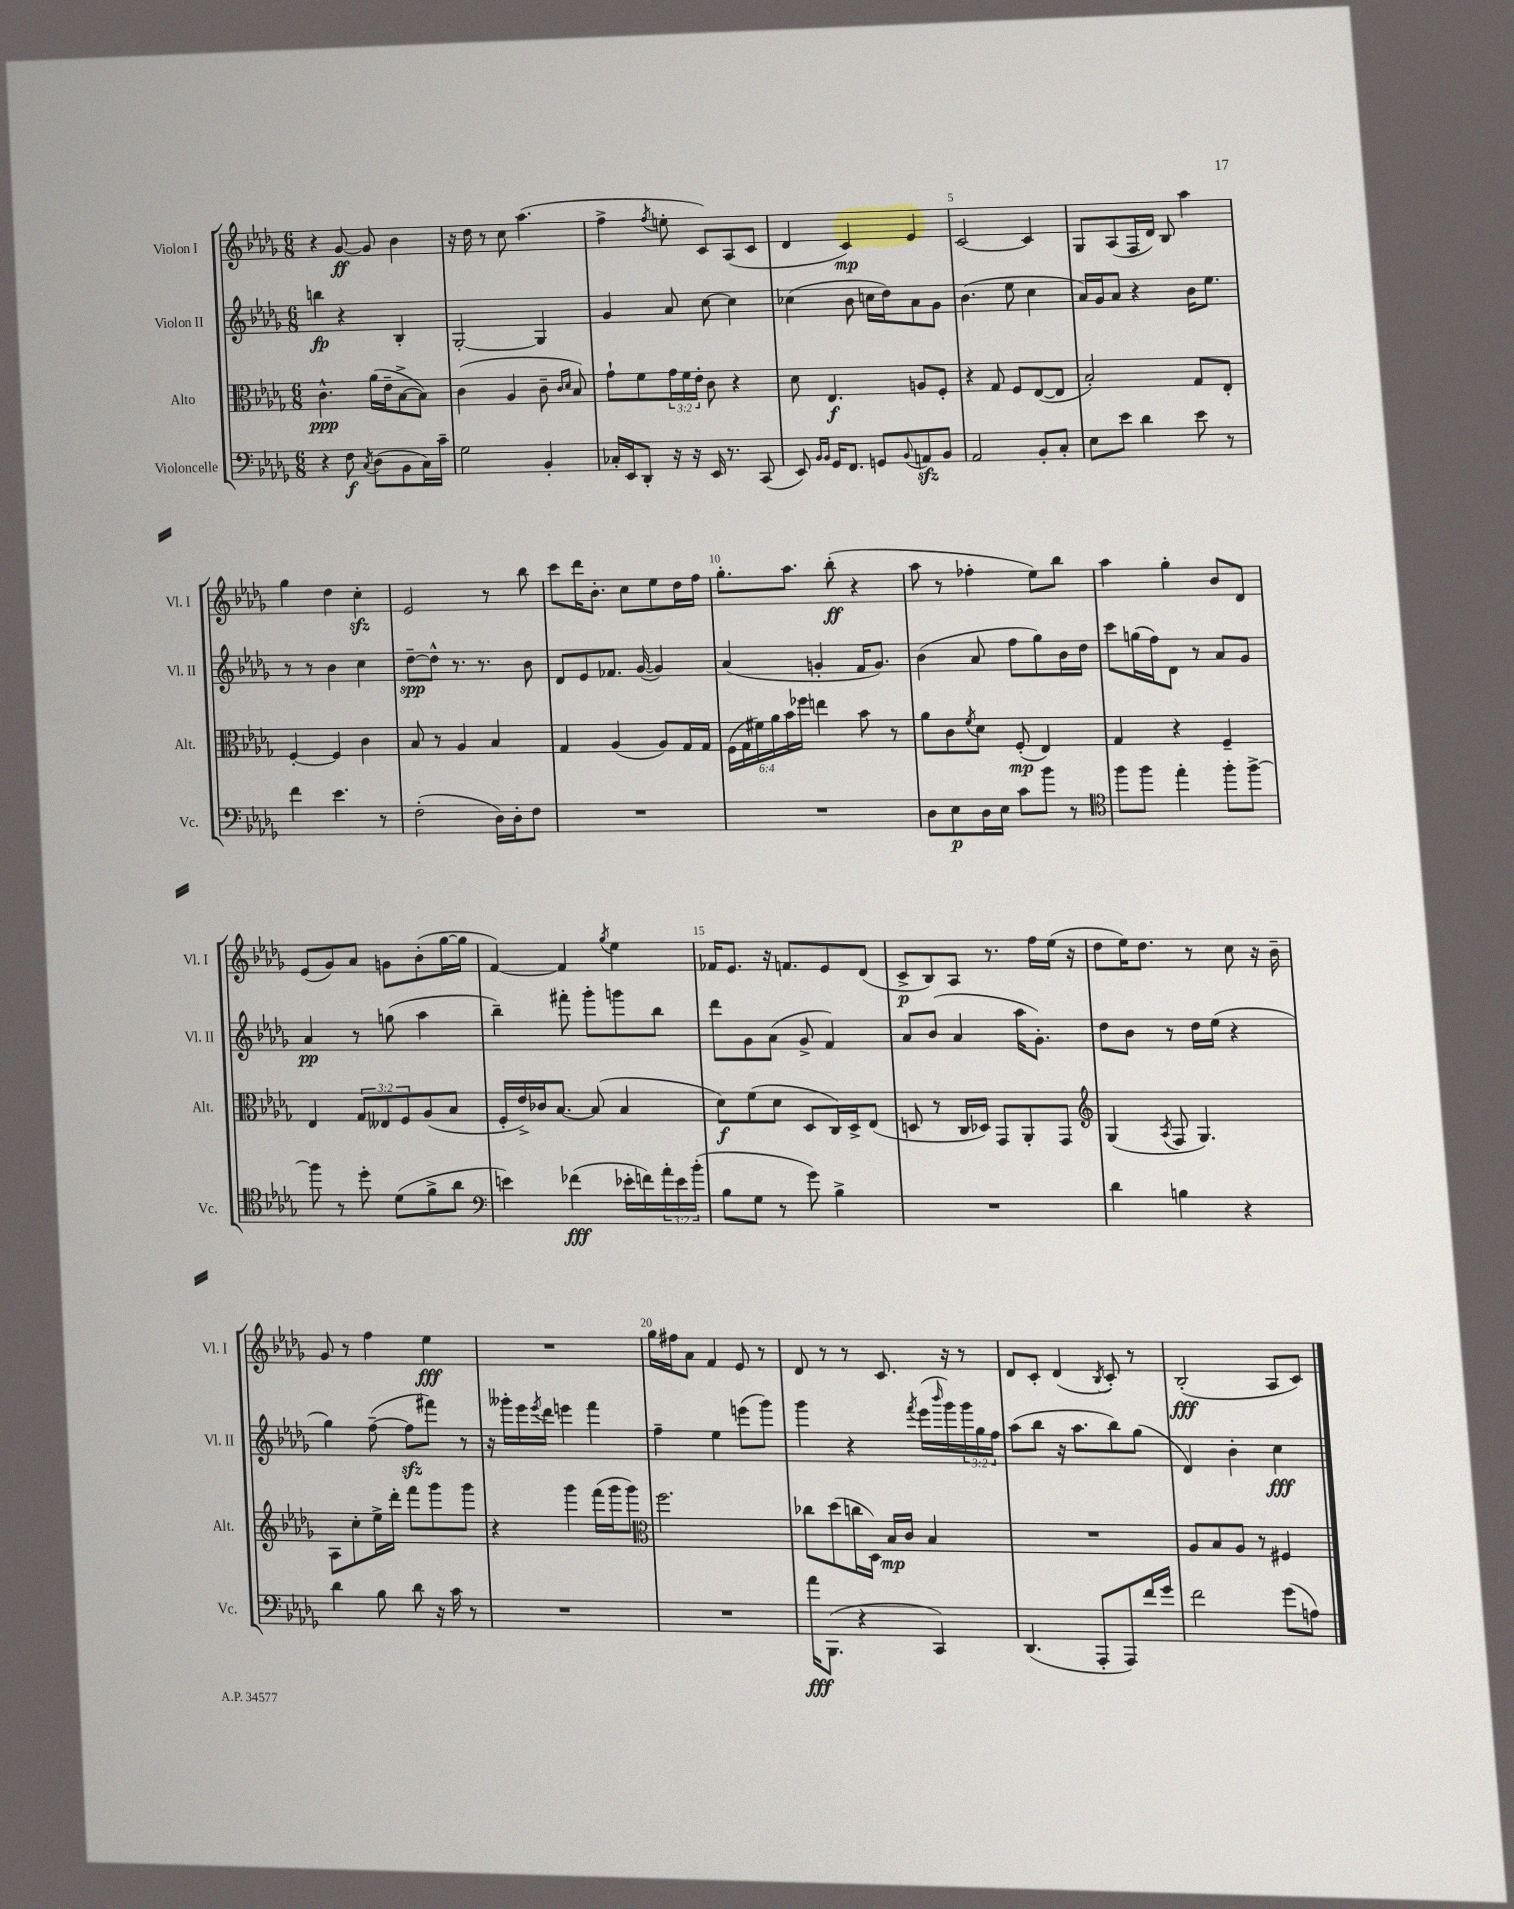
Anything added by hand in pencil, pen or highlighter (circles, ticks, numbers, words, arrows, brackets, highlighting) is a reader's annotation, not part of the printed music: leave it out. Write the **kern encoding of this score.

**kern	**kern	**kern	**kern
*staff4	*staff3	*staff2	*staff1
*clefF4	*clefC3	*clefG2	*clefG2
*k[b-e-a-d-g-]	*k[b-e-a-d-g-]	*k[b-e-a-d-g-]	*k[b-e-a-d-g-]
*M6/8	*M6/8	*M6/8	*M6/8
4r	4.c^^	4bb	4r
8F	.	4r	[8g-
8qC	.	.	.
(8D-	(16a-	.	8g-]
.	16e-~	.	.
8BB-	[8B-^	4B-'	4b-
16C)	8B-])	.	.
16c~	.	.	.
=	=	=	=
2G-	(4c	[2G-'	16r
.	.	.	16dd-
.	.	.	8r
.	4A-	.	8cc
.	.	.	(4.aa-
4BB-'	8c~	4G-]	.
.	16qqc	.	.
.	16qqd-	.	.
.	8B-)	.	.
=	=	=	=
16C-'	8g-`	4g-	4ff^
16EE-	.	.	.
8DD-'	8f	.	.
.	.	.	8qff
16r	24g-	8a-	8ee'
.	24f	.	.
16r	.	.	.
.	24e-'	.	.
16EE-	8c	[8cc	8c)
8.r	.	.	.
.	4r	4cc]	(8A-
(8CC	.	.	8c
=	=	=	=
8EE-)	8d-	(4cc-	4d-
16qqBB-	.	.	.
16qqBB-	.	.	.
16GG-	4.E-	.	.
8.FF	.	.	.
.	.	8b-	4c)
8GG	.	16cc	.
.	.	16dd-)	.
8qqBB-	.	.	.
8AA	8A	8a-	4e-
8BB-	8F'	8g-	.
=	=	=	=
2AA-	4r	(4.b-	[2c
.	8G-	.	.
.	8F	8ee-	.
8BB-'	([8E-	4cc	4c]
8C'	8E-]	.	.
=	=	=	=
8E-	2B-')	16a-)	8G-
.	.	16g-	.
8e-	.	8a-	(8A-
4d-	.	4r	16F
.	.	.	16d-)
.	.	.	8B-
8e-	8G-	16b-	4aa-
.	.	8.ee-	.
8r	8E-'	.	.
=	=	=	=
4f	[4F'	8r	4gg-
.	.	8r	.
4.e-	4F]	4b-	4dd-
.	4c	4cc	4cc'
8r	.	.	.
=	=	=	=
(2F'	8B-	[8dd-~	2e-
.	8r	8dd-^^]	.
.	4A-	8.r	.
.	.	8.r	.
16D-)	4B-	.	8r
16D-'	.	.	.
8F	.	8b-	8bb-
=	=	=	=
2.r	4G-	8d-	8ccc
.	.	8e-	16ddd-
.	.	.	8.b-'
.	(4A-	8.f-	.
.	.	.	8cc
.	.	([16g-	.
.	8A-)	4g-])	8ee-
.	16G-	.	16dd-
.	16G-	.	16ff
=	=	=	=
2.r	(24F	(4a-	8.gg-'
.	24G-	.	.
.	24f#)	.	.
.	24a-	.	.
.	24b-	.	.
.	.	.	8.aa-
.	24ff-	.	.
.	4ee	4g'	.
.	.	.	(8bb-'
.	8b-	16f	4r
.	.	8.g)	.
.	8r	.	.
=	=	=	=
8D-	8a-	(4b-	8aa-
8E-	8c	.	8r
.	8qf	.	.
16D-	8d-	8a-	4ff-'
16E-	.	.	.
8c	(8F'	8ff	.
8b-	4E-)	8gg-)	8ee-)
8r	.	16b-	8bb-
.	.	16dd-	.
=	=	=	=
*clefC4	*	*	*
8ff	4G-	8ccc	4aa-
8ff	.	(16gg	.
.	.	16ff)	.
4ee-'	4r	8d-	4gg-'
.	.	8r	.
8ff'	4F~	8a-	8b-
[8ff^	.	8g-	8d-
=	=	=	=
8ff]	4E-	4a-	(8e-
8r	.	.	8g-)
8dd-'	12G-	8r	8a-
.	12E--	.	.
(8d-	.	(8gg	8g
.	12F	.	.
8f^	(8A-	4aa-	(8b-'
8a-	8B-	.	[16gg-
.	.	.	16gg-]
=	=	=	=
*clefF4	*	*	*
4e)	16F'	4bb-~)	[4f)
.	16e-^)	.	.
.	16c-	.	.
.	[8.B-	.	.
(4f-	.	8fff#'	4f]
.	(8B-]	8ggg-'	.
.	.	.	8qgg-
16e-'	4B-	8ggg	4ee-
16f)	.	.	.
24a-'	.	8bb-	.
24e-	.	.	.
(24b-'	.	.	.
=	=	=	=
8B-	8d-)	8ddd-	16f-
.	.	.	8.e-
8G-	(8f	8g-	.
8r	8d-	(8a-	16r
.	.	.	8.f
8g-)	8D-	8g-^	.
4B-^	16C)	4f)	8e-
.	16D-^	.	.
.	(8E-	.	(8d-
=	=	=	=
2.r	8D	8a-	8c^
.	8r	(8b-	8B-)
.	16C	4a-	8A-
.	16D-)	.	.
.	8GG-	.	8.r
.	8AA-'	16aa-	.
.	.	8.g-')	16ff
.	8GG-	.	(16ee-
.	.	.	16r
=	=	=	=
*	*clefG2	*	*
4d-	(4G-	8dd-	8dd-
.	.	8b-	16ee-)
.	.	.	8.dd-
.	8qA-	.	.
4B	8F	8r	.
.	4.G-)	16dd-	8r
.	.	(16ee-	.
4r	.	4r	8cc
.	.	.	16r
.	.	.	16b-~
=	=	=	=
4d-	8A-	4gg-)	8g-
.	8cc'	.	8r
8B-	16ee-^	([8ff~	4ff
.	16ddd-'	.	.
8d-	8fff	8ff]	.
16r	8ggg-	8fff#)	4ee-
16c	.	.	.
8r	8ggg-	8r	.
=	=	=	=
2.r	4r	16r	2.r
.	.	16ggg--'	.
.	.	16eee-	.
.	.	8qeee-	.
.	.	16ddd-	.
.	4ggg-	4eee	.
.	(16fff	4fff	.
.	16ggg-	.	.
.	8ggg-)	.	.
=	=	=	=
*	*clefC3	*	*
2.r	2.ff	4ff~	16gg-
.	.	.	16ff#
.	.	.	8a-
.	.	4ee-	4f
.	.	(8eee	8e-
.	.	8ggg-)	8r
=	=	=	=
16a-	8cc-	4ggg-	8d-
(8.BBB-	.	.	.
.	(8dd-	.	8r
4r	16cc	4r	8r
.	16D-)	.	.
.	16B-	.	8.c
.	16c	.	.
.	.	8qfff	.
4CC)	4B-	(16eee-	.
.	.	16qqbbb-	.
.	.	16ggg-)	16r
.	.	24ggg-	8r
.	.	24gg-	.
.	.	24ff	.
=	=	=	=
(4.DD-	2.r	(8aa-	8d-
.	.	8bb-	8c'
.	.	16r	(4d-
.	.	8.aa-	.
8AAA-'	.	.	.
.	.	.	8qB-
8AAA-)	.	8bb-)	8c')
16f	.	(8gg-	8r
16g-	.	.	.
=	=	=	=
2f	8A-	4d-)	(2B-'
.	8B-	.	.
.	8A-	4b-'	.
.	8r	.	.
(8g-	4F#	4cc	8A-
8A)	.	.	8c)
==	==	==	==
*-	*-	*-	*-
